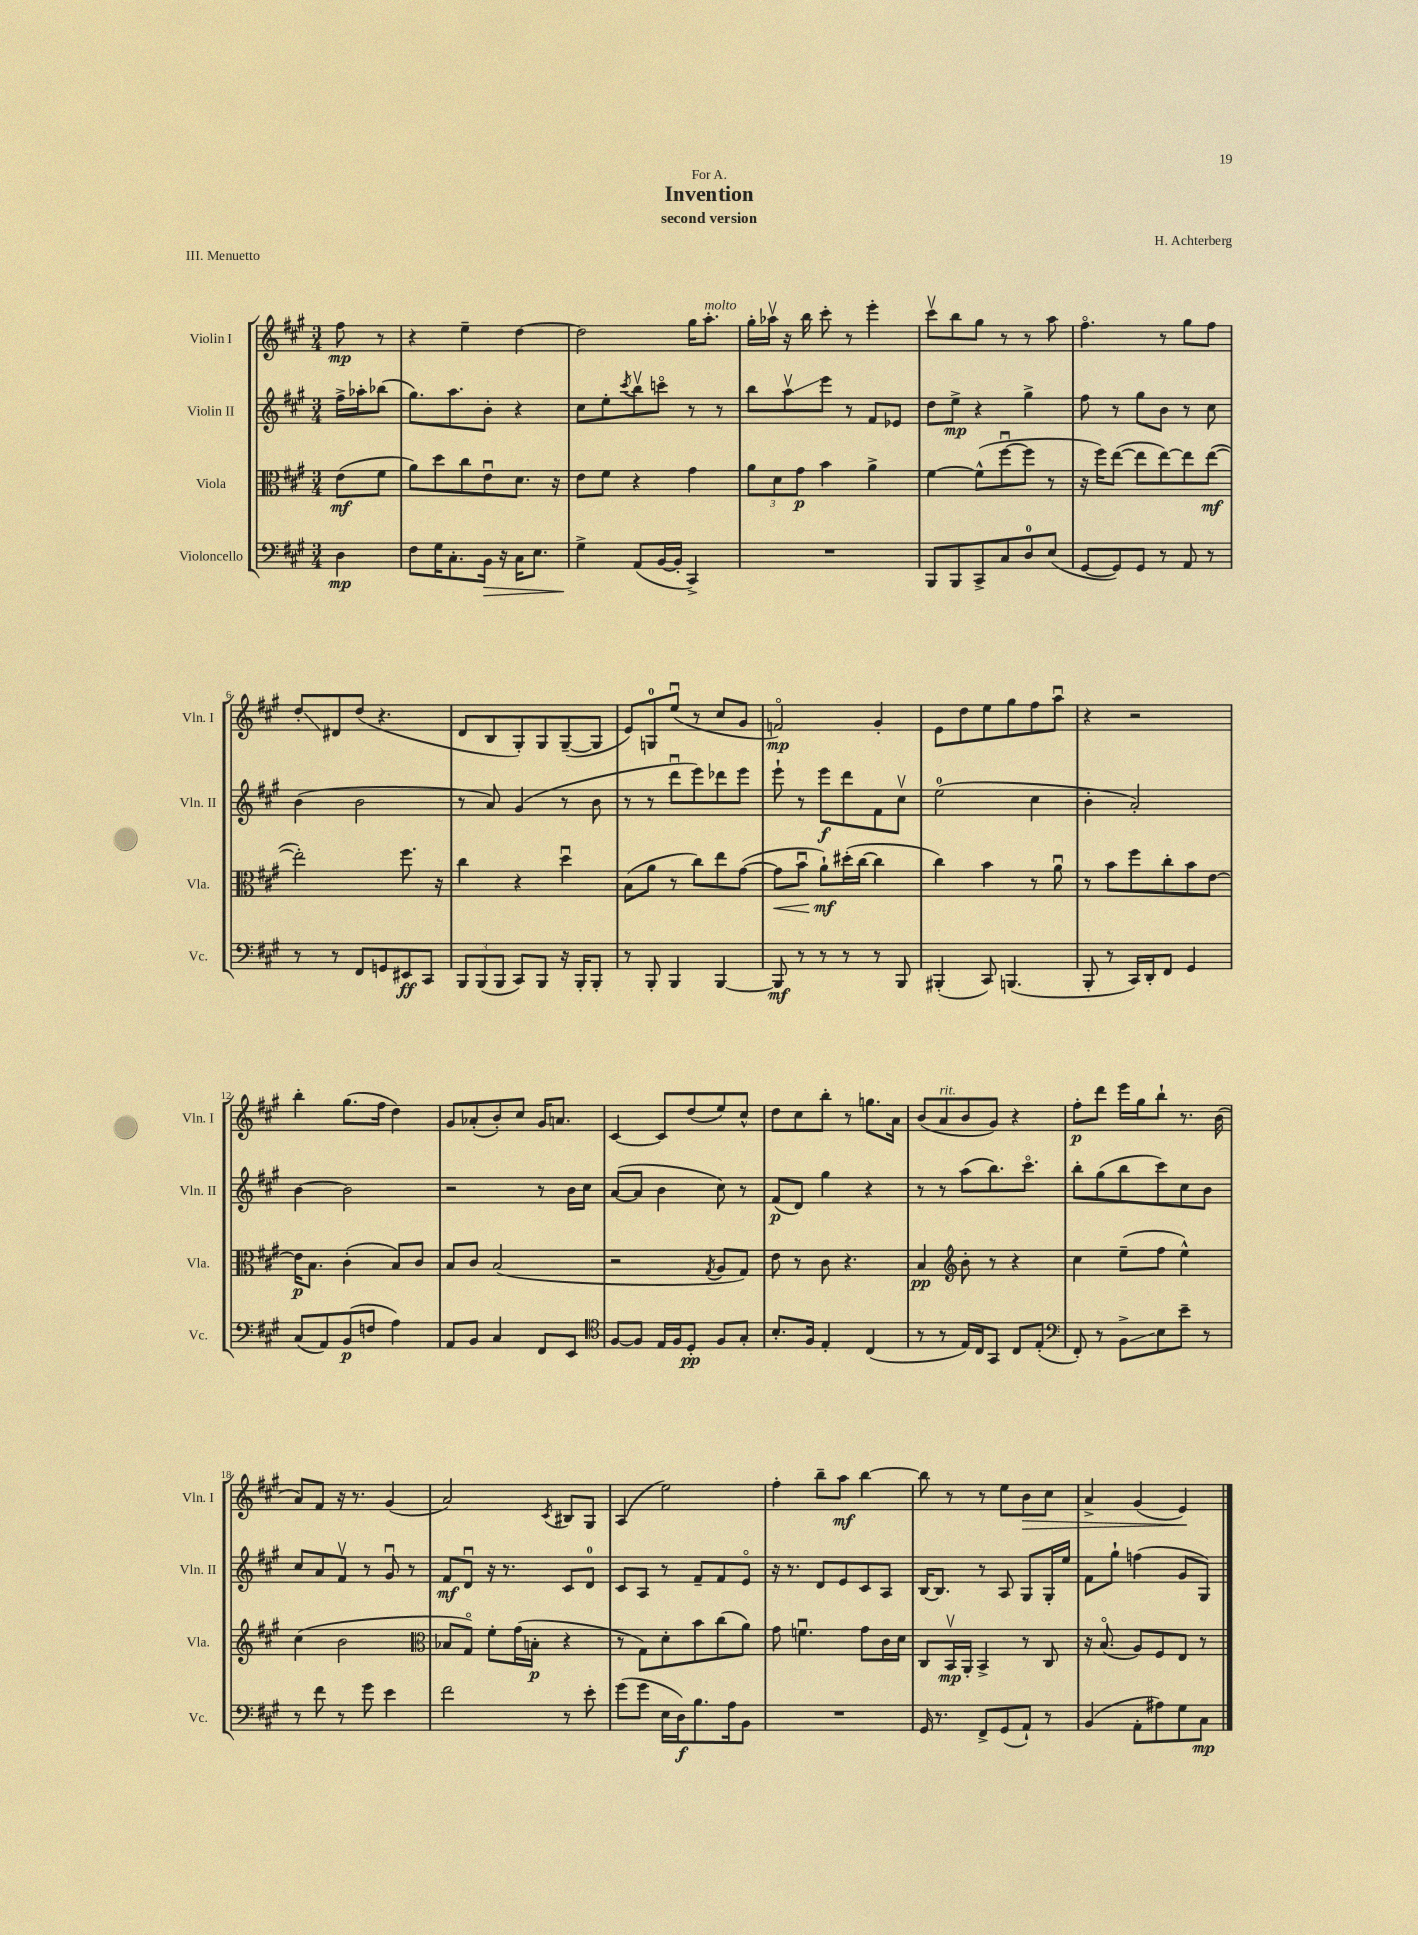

**kern	**kern	**kern	**kern
*staff4	*staff3	*staff2	*staff1
*clefF4	*clefC3	*clefG2	*clefG2
*k[f#c#g#]	*k[f#c#g#]	*k[f#c#g#]	*k[f#c#g#]
*M3/4	*M3/4	*M3/4	*M3/4
4D\	(8e\L	16ff#^\LL	8ff#\
.	.	16aa-'\J	.
.	8f#\J	(8bb-\J	8r
=	=	=	=
8F#\L	8a\L)	8.gg#\L)	4r
16G#\K	8dd\	.	.
8.C#'\	.	8.aa\	.
.	8cc#\	.	4ee~\
16BB\Jk	8eu\	8b'\J	.
16r	.	.	.
16C#\LK	8.d\J	4r	[4dd\
8.E\J	.	.	.
.	16r	.	.
=	=	=	=
4G#^\	8e\L	8cc#\L	2dd\]
.	8f#\J	8ee'\	.
.	.	8qccc#/	.
(8AA/L	4r	8bbv\	.
[16BB/L	.	8ccco\J	.
16BB'/]JJ	.	.	.
4CC#^/)	4g#\	8r	16gg#\LK
.	.	.	8.aa'\J
.	.	8r	.
=	=	=	=
2.r	12a\L	8bb\L	16gg#'\LL
.	.	.	16aa-v\JJ
.	12d\	.	.
.	.	8aav\	16r
.	12g#\J	.	.
.	.	.	16bb\
.	4b\	8eee\J	8ccc#'\
.	.	8r	8r
.	4a^\	8f#/L	4eee'\
.	.	8e-/J	.
=	=	=	=
8BBB/L	[4f#\	8dd\L	8ccc#v\L
8BBB/	.	8ee^\J	8bb\
8CC#^/	(8f#^^\]L	4r	8gg#\J
8C#/	[8ff#u\	.	8r
8D/	8ff#\]J	4gg#^\	8r
(8E/J	8r	.	8aa\
=	=	=	=
[8GG#/L	16r	8ff#\	4.ff#o\
.	16ff#\LK)	.	.
8GG#/])	([8ee\J	8r	.
8GG#/J	8ee\]L	8gg#\L	.
8r	[8ee\)	8b\J	8r
8AA/	8ee\]	8r	8gg#\L
8r	([8ee\J	8cc#\	8ff#\J
=	=	=	=
8r	2ee'\])	(4b\	8dd'/L
8r	.	.	8d#/
8FF#/L	.	2b\	(8dd/J
8GG/	.	.	4.r
8EE#/	8.ff#\	.	.
8CC#/J	.	.	.
.	16r	.	.
=	=	=	=
12BBB/L	4cc#\	8r	8d/L
(12BBB/	.	.	.
.	.	8a/)	8B/
12BBB/J	.	.	.
8CC#/L)	4r	(4g#/	8G#'/)
8BBB/J	.	.	8G#/
16r	4ddu\	8r	([8G#~/
16BBB'/LK	.	.	.
8BBB'/J	.	8b\	8G#/]J
=	=	=	=
8r	(8B\L	8r	8e/L)
8BBB'/	8a\J	8r	8G/
4BBB/	8r	8dddu\L	(8eeu/J
.	8cc#\L)	8eee\)	8r
[4BBB/	8ee\	8ddd-\	8cc#/L
.	([8g#\J	8eee\J	8g#/J
=	=	=	=
8BBB/]	8g#\]L	8eee`\	2fo/)
8r	8bu\J	8r	.
8r	8a`\L)	8eee\L	.
8r	(16dd#'\L	8ddd\	.
.	[16cc#\JJ	.	.
8r	4cc#\]	8f#\	4g#'/
8BBB/	.	8cc#v\J	.
=	=	=	=
(4BBB#'/	4cc#\)	(2ee\	8e\L
.	.	.	8dd\
8CC#/)	4b\	.	8ee\
(4.BBB/	.	.	8gg#\
.	8r	4cc#\	8ff#\
.	8au\	.	8aau\J
=	=	=	=
8BBB'/	8r	4b'\	4r
8r	8b\L	.	.
16CC#/LL)	8ff#\	2a'/)	2r
16DD'/J	.	.	.
8FF#/J	8cc#'\	.	.
4GG#/	8b\	.	.
.	[8e\J	.	.
=	=	=	=
(8C#/L	16e\]LK	[4b\	4bb'\
.	8.B\J	.	.
8AA/)	.	.	.
(8BB/	(4c#'\	2b\]	(8.gg#\L
8F/J	.	.	.
.	.	.	16ff#\Jk
4A\)	8B/L)	.	4dd\)
.	8c#/J	.	.
=	=	=	=
8AA/L	8B/L	2r	8g#/L
8BB/J	8c#/J	.	(8a-'/
4C#/	(2B/	.	8b'/)
.	.	.	8cc#/J
8FF#/L	.	8r	16g#/LK
.	.	.	8.a/J
8EE/J	.	16b\LL	.
.	.	16cc#\JJ	.
=	=	=	=
*clefC4	*	*	*
[8F#/L	2r	([8a/L	[4c#/
8F#/]J	.	8a/]J	.
16E/LL	.	4b\	8c#/]L
16F#/J	.	.	.
8D'/J	.	.	(8dd/
.	8qG#/	.	.
8F#/L	8A/L	8cc#\)	8ee/)
8G#'/J	8G#/J)	8r	8cc#^^/J
=	=	=	=
8.B'/L	8e\	(8f#/L	8dd\L
.	8r	8d/J)	8cc#\
16F#/Jk	.	.	.
4E'/	8c#\	4gg#\	8bb'\J
.	4.r	.	8r
(4C#/	.	4r	8.gg\L
.	.	.	16a\Jk
=	=	=	=
8r	4B/	8r	(8b/L
8r	.	8r	8a/
*	*clefG2	*	*
16E/LL)	8b'\	(8aa\L	8b/
16C#/J	.	.	.
8GG#/J	8r	8.bb\)	8g#/J)
8C#/L	4r	.	4r
.	.	8.ccc#o\J	.
(8E'/J	.	.	.
=	=	=	=
*clefF4	*	*	*
8FF#'/)	4cc#\	8bb'\L	8ff#'\L
8r	.	(8gg#\	8ddd\J
8BB^\L	(8ee~\L	8bb\	16eee\LL
.	.	.	16gg#\J
8E\	8ff#\J	8ccc#\)	8bb`\J
8e~\J	4ee^^\)	8cc#\	8.r
8r	.	8b\J	.
.	.	.	(16b\
=	=	=	=
8r	(4cc#\	8cc#/L	8a/L)
8f#\	.	8a/	8f#/J
8r	2b\	8f#v/J	16r
.	.	.	8.r
8g#\	.	8r	.
4e\	.	8g#u/	(4g#/
.	.	8r	.
=	=	=	=
*	*clefC3	*	*
2f#\	8B-/L	8f#/L	2a/)
.	8G#o/J)	8du/J	.
.	8f#'\L	16r	.
.	.	8.r	.
.	(16g#\L	.	.
.	16B'\JJ	.	.
.	.	.	8qc#/
8r	4r	8c#/L	8B#/L
8e'\	.	8d/J	8G#/J
=	=	=	=
(8g#\L	8r	8c#/L	(4A/
8g#\J	8G#\L)	8A/J	.
16E\LL	8d'\	8r	2ee\)
16D\J)	.	.	.
8.B\	8b\	8f#~/L	.
.	(8cc#\	8f#/	.
16A\k	.	.	.
8BB\J	8a\J)	8eo/J	.
=	=	=	=
2.r	8g#\	16r	4ff#'\
.	.	8.r	.
.	4.fu\	.	.
.	.	8d/L	8bb~\L
.	.	8e/	8aa\J
.	8g#\L	8c#/	[4bb\
.	16c#\L	8A/J	.
.	16d\JJ	.	.
=	=	=	=
16GG#/	8C#/L	[16B/LK	8bb\]
8.r	.	8.B/]J	.
.	16BBv/L	.	8r
.	16AA'/JJ	.	.
8FF#^/L	4BB^/	8r	8r
(8GG#/	.	8A/	8ee\L
8AA`/J)	8r	8G#/L	8b\
8r	8C#/	16G#'/L	8cc#\J
.	.	16ee/JJ	.
=	=	=	=
(4BB/	16r	8f#\L	4a^/
.	(8.Bo/	.	.
.	.	8gg#`\J	.
8AA'\L	8A/L)	(4ff\	(4g#/
8A#\)	8F#/	.	.
8G#\	8E/J	8g#/L	4e/)
8C#\J	8r	8G#/J)	.
==	==	==	==
*-	*-	*-	*-
